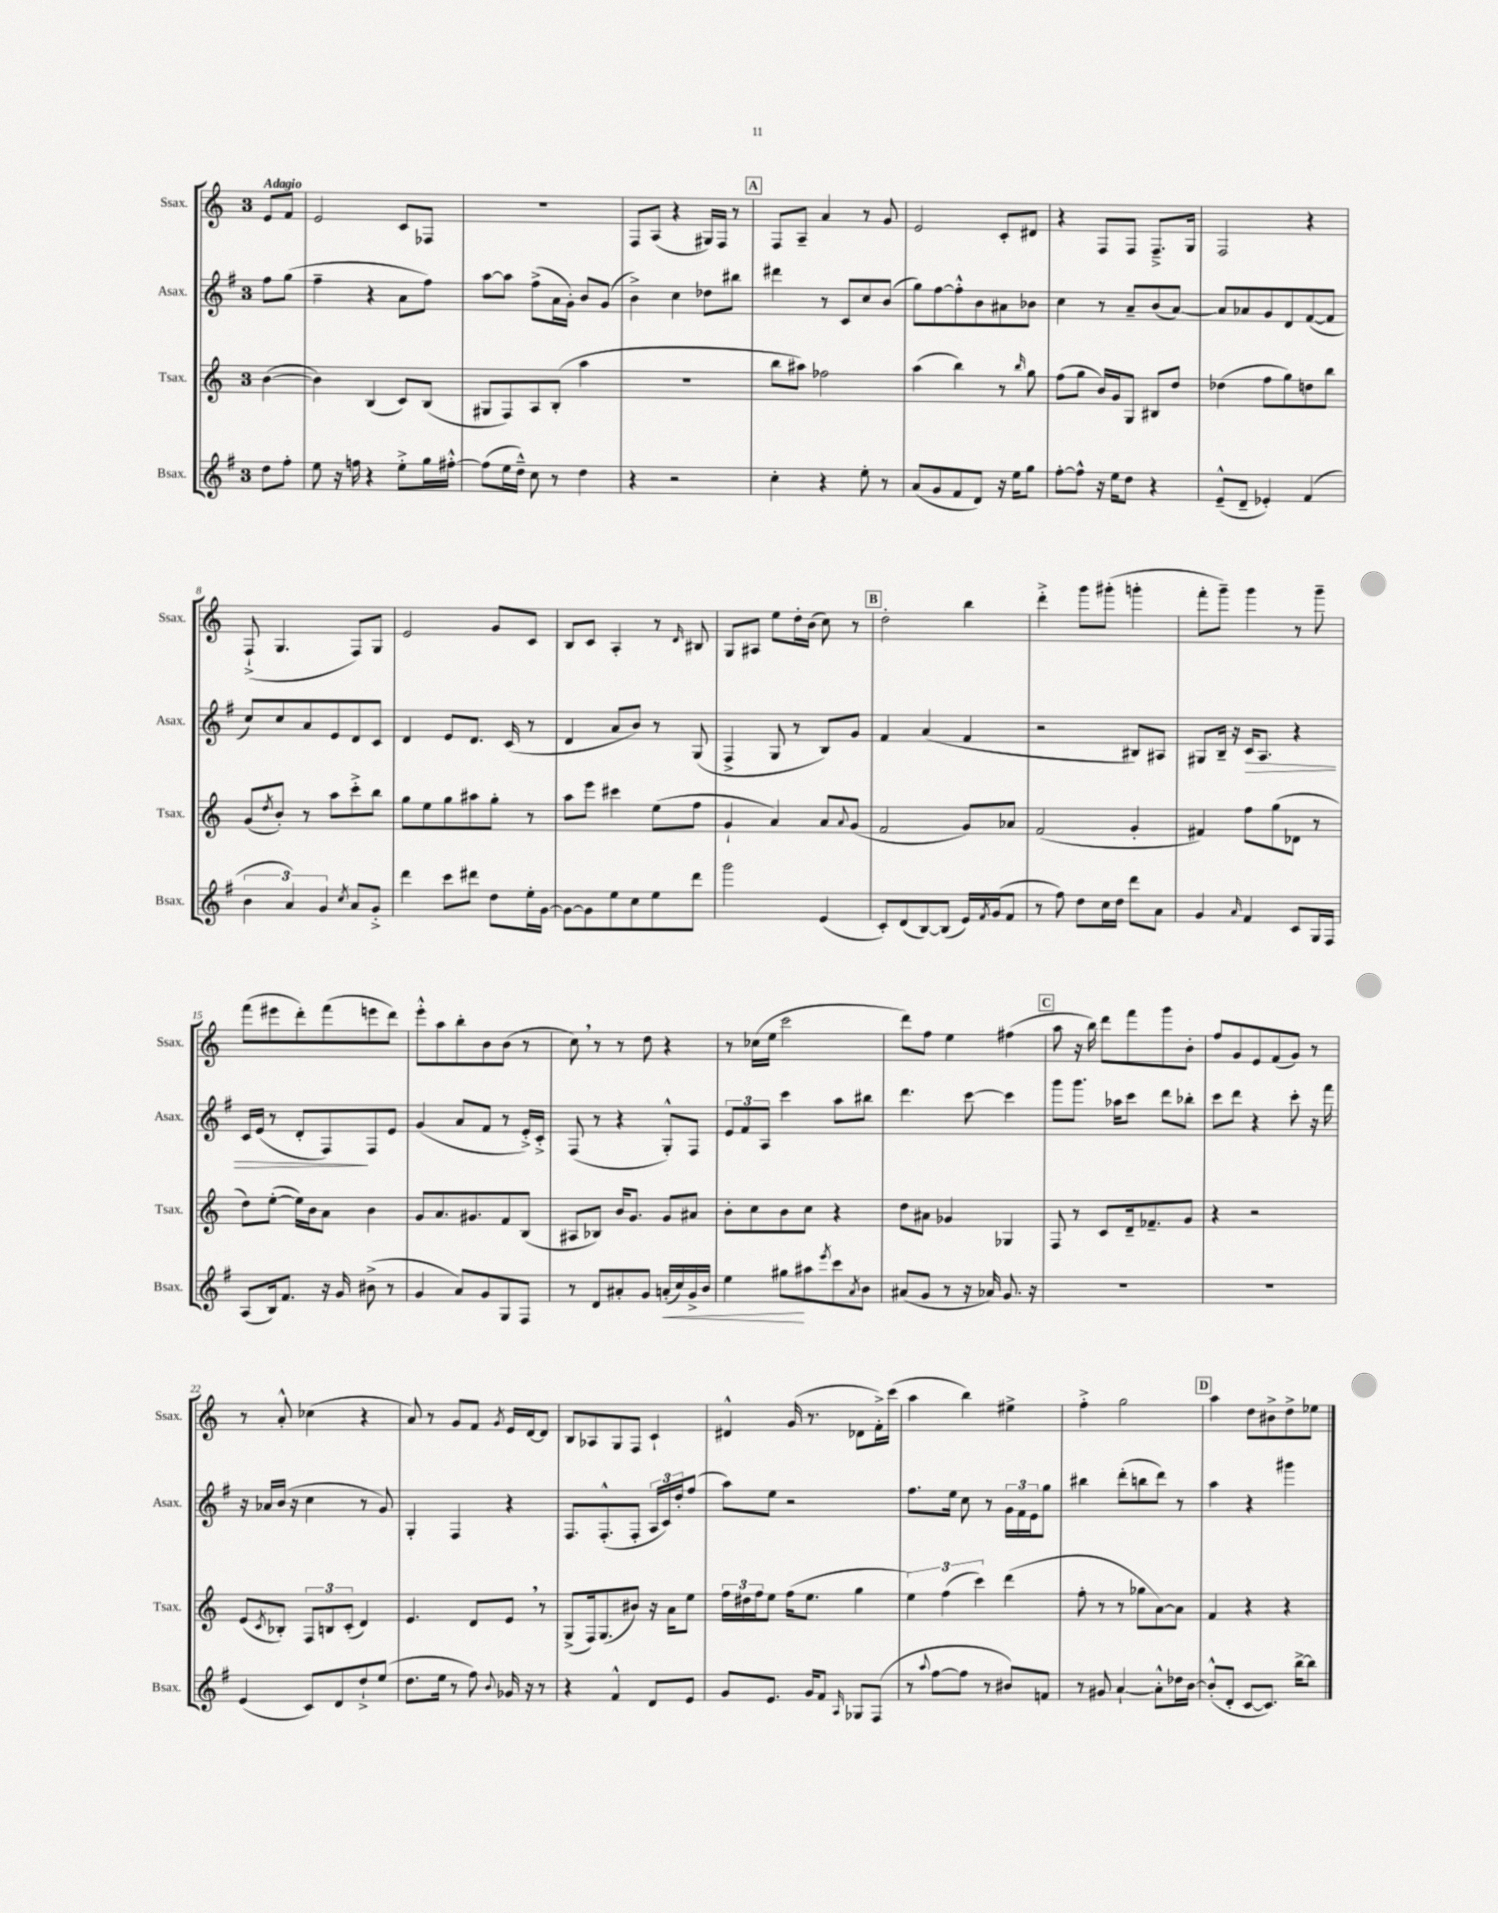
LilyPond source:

<<
\new StaffGroup <<
\new Staff = "s0" \with { instrumentName = "Ssax." shortInstrumentName = "Ssax." } {
    \clef treble \key c \major \once \override Staff.TimeSignature.style = #'single-digit \time 3/4 \partial 4 \tempo "Adagio"
    e'8 f'8 |
    e'2 c'8 fes8 |
    R2. |
    f8 a8( r4 gis16) f16 r8 |
    \mark \markup { \box "A" } f8 a8-- a'4 r8 g'8 |
    e'2 c'8-. dis'8 |
    r4 f8 f8 f8.---> g16 |
    f2 r4 |
    f8-!->( g4. f8) g8 |
    e'2 g'8 c'8 |
    b8 c'8 a4-. r8 \grace { d'16 } bis8 |
    g8 ais8 e''8 d''16-. b'16( c''8) r8 |
    \mark \markup { \box "B" } d''2-. b''4 |
    d'''4-.-> g'''8 gis'''8-.( g'''4-. |
    f'''8-. g'''8--) g'''4 r8 g'''8-- |
    f'''8( eis'''8 d'''8-.) f'''8( e'''8 d'''8) |
    e'''8-.-^ a''8 b''8-. b'8 b'8( r8 |
    c''8) \breathe r8 r8 d''8 r4 |
    r8 ces''16( e''16 c'''2 |
    d'''8) f''8 e''4 fis''4( |
    \mark \markup { \box "C" } a''8 r16 b''16) d'''8 f'''8 g'''8 b'8-. |
    f''8 g'8 e'8 f'8( g'8) r8 |
    r8 a'8-.-^ ces''4( r4 |
    a'8) r8 g'8 f'8 \acciaccatura { g'8 } e'16 d'16~ d'8 |
    b8 aes8 g8 f8 c'4-! |
    dis'4-^ g'16( r8. des'8 f'16-.->) c'''16( |
    a''4 b''4) eis''4-> |
    f''4-.-> g''2 |
    \mark \markup { \box "D" } a''4 d''8 bis'8-> d''8-> ees''8 \bar "|." |
}
\new Staff = "s1" \with { instrumentName = "Asax." shortInstrumentName = "Asax." } {
    \clef treble \key g \major \once \override Staff.TimeSignature.style = #'single-digit \time 3/4 \partial 4
    fis''8 g''8( |
    fis''4-- r4 a'8 fis''8) |
    a''8~ a''8 fis''8->( a'16 g'16-.) b'8 g'8( |
    b'4->) c''4 des''8 bis''8 |
    \mark \markup { \box "A" } dis'''4 r8 c'8 c''8 b'8( |
    g''8) fis''8~ fis''8-.-^ b'8 ais'8 bes'8 |
    c''4 r8 a'8-- b'8( a'8~) |
    a'8 aes'8 g'8 d'8 fis'8~( fis'8 |
    c''8) c''8 a'8 e'8 d'8 c'8 |
    d'4 e'8 d'8. c'16( r8 |
    d'4 a'8 b'8) r8 g8( |
    fis4-> g8 r8 b8) g'8 |
    \mark \markup { \box "B" } fis'4 a'4( fis'4 |
    r2 bis8) ais8 |
    gis8 b16-- r16 c'16\> a8. r4 |
    c'16 e'16( r8 d'8-. fis8\!) fis8 e'8 |
    g'4( a'8 fis'8 r8 e'16-.->) c'16-.-> |
    fis8( r8 r4 g8-.-^) fis8 |
    \tuplet 3/2 { e'8 fis'8 a8 } c'''4 a''8 bis''8 |
    d'''4. c'''8~ c'''4 |
    \mark \markup { \box "C" } g'''8 g'''8. aes''16 c'''8 d'''8 bes''8-. |
    c'''8 d'''8 r4 c'''8-. r16 fis'''16 |
    r16 aes'16 b'16( r16 c''4 r8 g'8) |
    g4-. fis4 r4 |
    fis8. fis8.-.-^( fis8-. \tuplet 3/2 { a16 c'16) d''16-. } fis''8( |
    a''8) e''8 r2 |
    fis''8. e''16 c''8 r8 \tuplet 3/2 { g'16 fis'16 e'16 } g''8 |
    bis''4 d'''8-.( b''8 d'''8) r8 |
    \mark \markup { \box "D" } a''4 r4 gis'''4 \bar "|." |
}
\new Staff = "s2" \with { instrumentName = "Tsax." shortInstrumentName = "Tsax." } {
    \clef treble \key c \major \once \override Staff.TimeSignature.style = #'single-digit \time 3/4 \partial 4
    b'4~( |
    b'4) b4( c'8) b8( |
    gis8 f8) a8 b8-.( a''4 |
    R2. |
    \mark \markup { \box "A" } b''8 ais''8) fes''2 |
    a''4( b''4) r8 \grace { b''16 } g''8 |
    f''8( g''8 b'16) g'16 g8 bis8 d''8 |
    des''4( f''8 g''8) d''8 b''8 |
    g'8( \acciaccatura { d''8 } b'8-.) r8 a''8 c'''8-.-> b''8 |
    g''8 e''8 g''8 ais''8 g''8-. r8 |
    a''8 e'''8 cis'''4 e''8( f''8 |
    g'4-! a'4) a'8 \appoggiatura { a'8 } g'8( |
    \mark \markup { \box "B" } f'2 g'8) aes'8 |
    f'2( g'4-. |
    fis'4) f''8 g''8( des'8 r8 |
    d''8) e''8~-.( e''16) b'16 a'8 b'4 |
    g'8 a'8. gis'8. f'8 b8( |
    ais8 bes8) b'16 g'8. g'8 ais'8 |
    b'8-. c''8 b'8 c''8 r4 |
    d''8 ais'8 ges'4 ges4 |
    \mark \markup { \box "C" } f8 r8 c'8 d'16-- fes'8.-- g'8 |
    r4 r2 |
    e'8( \acciaccatura { c'8 } bes8-.) \tuplet 3/2 { f8 b8 c'8-.( } d'4) |
    e'4. d'8 e'8 \breathe r8 |
    g8->( f16) g8.( bis'8) r16 a'16 e''8 |
    \tuplet 3/2 { f''16 dis''16 f''16 } e''8 f''16( e''8. g''4 |
    \tuplet 3/2 { e''4) f''4( c'''4) } d'''4( |
    f''8-. r8 r8 ges''8 a'8~) a'8 |
    \mark \markup { \box "D" } f'4 r4 r4 \bar "|." |
}
\new Staff = "s3" \with { instrumentName = "Bsax." shortInstrumentName = "Bsax." } {
    \clef treble \key g \major \once \override Staff.TimeSignature.style = #'single-digit \time 3/4 \partial 4
    d''8 fis''8-. |
    e''8 r16 f''16 r4 e''8-.-> g''16 fis''16~-.-^ |
    fis''8( e''16 d''16---^) c''8 r8 d''4 |
    r4 r2 |
    \mark \markup { \box "A" } c''4-. r4 e''8-. r8 |
    a'8( g'8 fis'8 d'8) r16 e''16 g''8 |
    fis''8~-. fis''8-^ r16 e''16 d''8 r4 |
    e'8---^( d'8-- ees'4-.) fis'4( |
    \tuplet 3/2 { b'4 a'4) g'4 } \acciaccatura { c''8 } a'8 g'8-.-> |
    d'''4 c'''8 dis'''8 d''8 e''16-. g'16~ |
    g'8~ g'8 e''8 c''8 e''8 d'''8 |
    g'''2 e'4( |
    \mark \markup { \box "B" } c'8-.) d'8( b8~) b8( e'16) \acciaccatura { fis'8 } g'16( fis'8 |
    r8 fis''8) d''8 c''16 d''16 d'''8 a'8 |
    g'4 \grace { a'16 } fis'4 c'8 g16 fis16 |
    a8( b16) fis'8. r16 g'16 bis'8->( r8 |
    g'4 a'8) g'8 g8 fis8 |
    r8 d'8 ais'8-. g'8 a'16-.\<( c''16) g'16-> b'16 |
    e''4 gis''8\! ais''8 \acciaccatura { e'''8 } c'''8 \acciaccatura { a'8 } b'8 |
    ais'8( g'8 r8 r16 aes'16) g'8. r16 |
    \mark \markup { \box "C" } R2. |
    R2. |
    e'4( c'8) d'8 d''8-!-> e''8( |
    d''8. e''16 r8 fis''8) \appoggiatura { b'8 } ges'16 r16 r8 |
    r4 fis'4-^ d'8 e'8 |
    g'8 e'8. g'16 fis'8 \grace { a16 } ges8 fis8( |
    r8 \appoggiatura { a''8 } fis''8~ fis''8 r8 bis'8) f'8 |
    r8 gis'8 a'4~-! a'8-.-^ des''16 b'16~ |
    \mark \markup { \box "D" } b'8-.-^( d'8-. c'8~ c'8.) b''16~-> b''8 \bar "|." |
}
>>
>>
